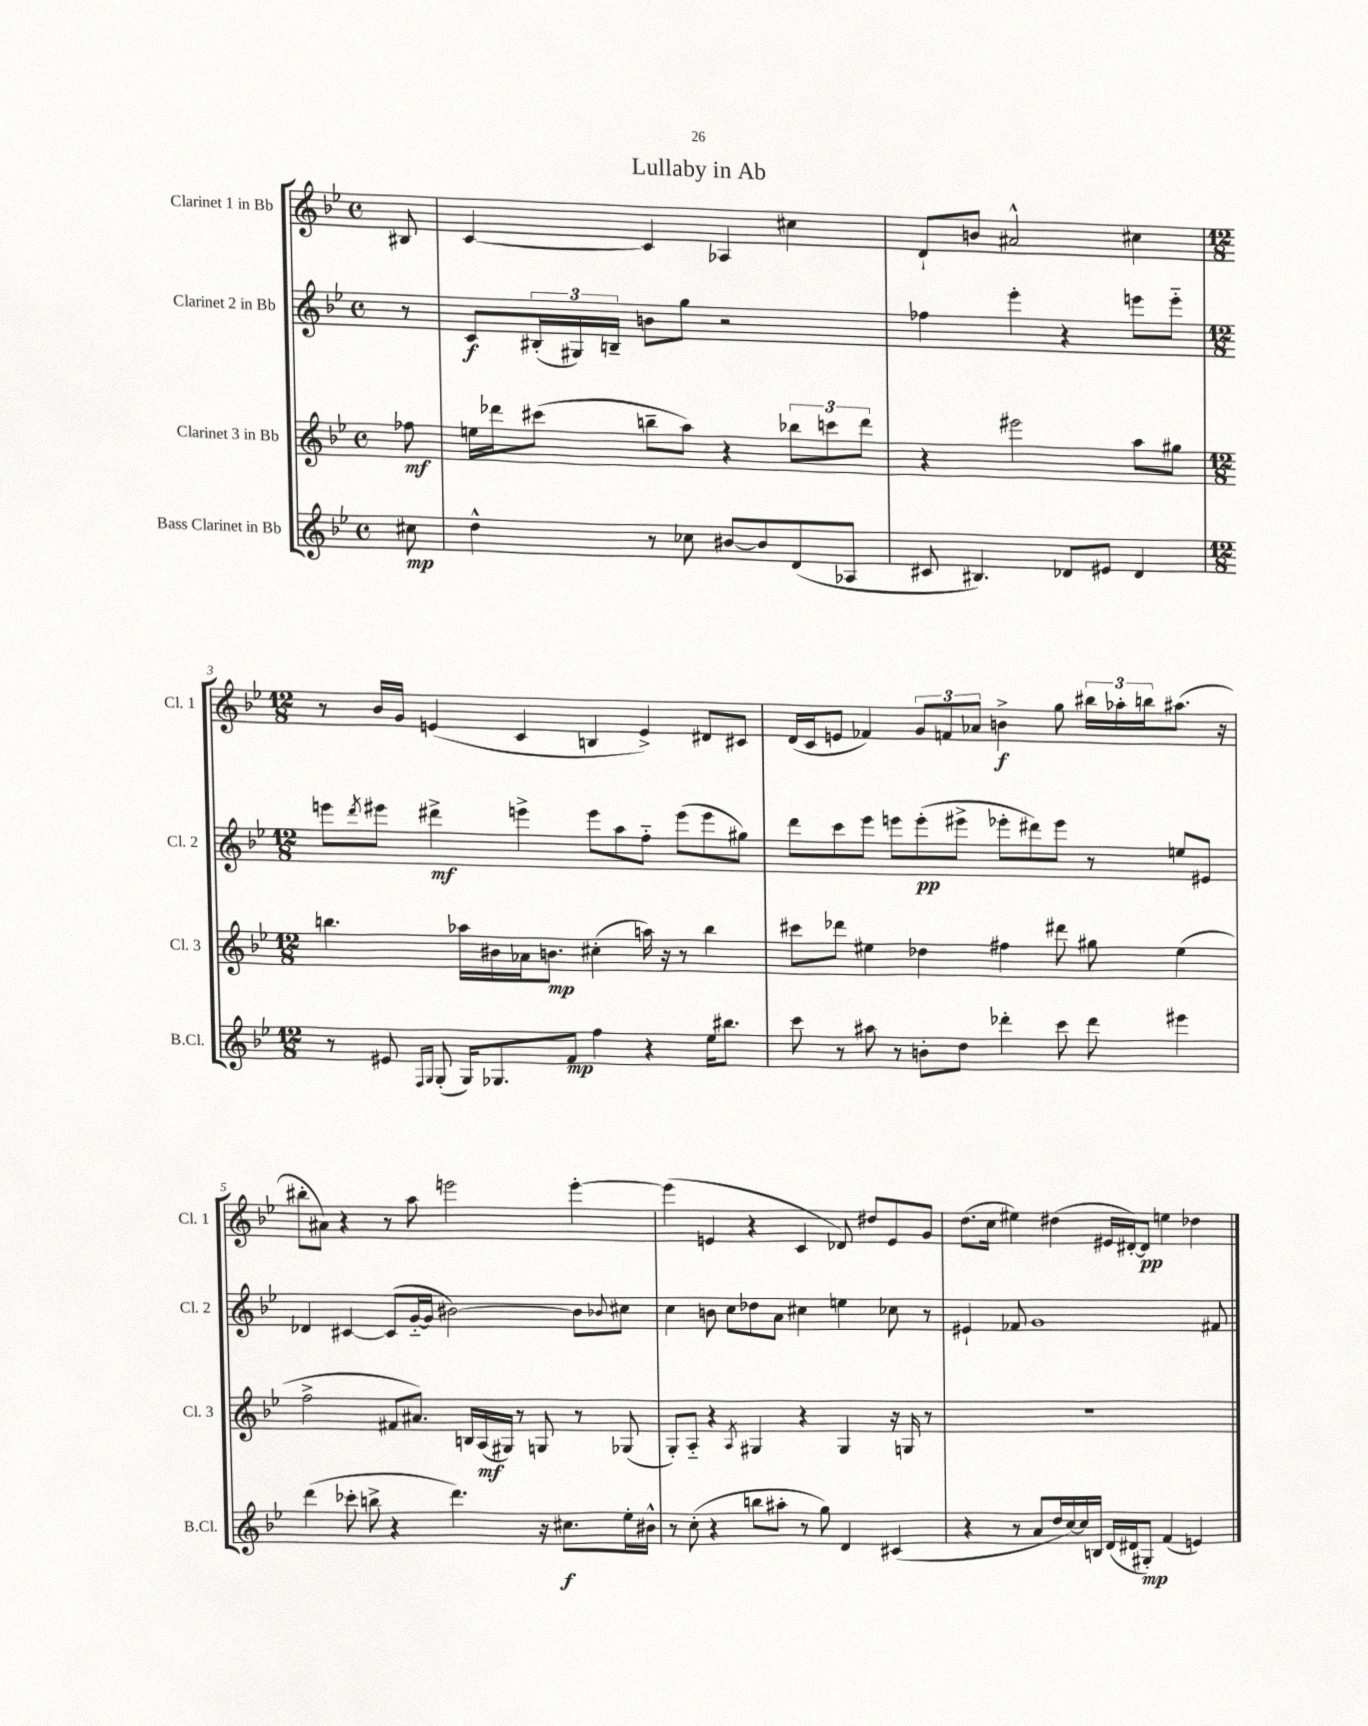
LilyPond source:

\header { title = "Lullaby in Ab" }
<<
\new StaffGroup <<
\new Staff = "s0" \with { instrumentName = "Clarinet 1 in Bb" shortInstrumentName = "Cl. 1" } {
    \clef treble \key bes \major \defaultTimeSignature \time 4/4 \partial 8
    bis8 |
    c'4~ c'4 aes4 cis''4 |
    d'8-! b'8 ais'2-^ cis''4 |
    \numericTimeSignature \time 12/8 r8 bes'16 g'16 e'4( c'4 b4 e'4->) dis'8 cis'8 |
    d'16( c'16 e'8 fes'4) \tuplet 3/2 { g'8 f'8 aes'8 } b'4->\f g''8 \tuplet 3/2 { bis''16 aes''16-. b''16 } ais''8.( r16 |
    bis''8-. ais'8) r4 r8 a''8 e'''2 e'''4~-. |
    e'''4( e'4 r4 c'4 des'8) dis''8 e'8 g'8 |
    d''8.( c''16 eis''4) dis''4( eis'16 dis'16~-.) dis'8\pp e''4 des''4 \bar "|." |
}
\new Staff = "s1" \with { instrumentName = "Clarinet 2 in Bb" shortInstrumentName = "Cl. 2" } {
    \clef treble \key bes \major \defaultTimeSignature \time 4/4 \partial 8
    r8 |
    c'8\f \tuplet 3/2 { bis16-.( gis16) b16-- } b'8 g''8 r2 |
    fes''4 ees'''4-. r4 e'''8 e'''8-_ |
    \numericTimeSignature \time 12/8 e'''8 \acciaccatura { d'''8 } eis'''8 dis'''4->\mf e'''4-> e'''8 a''8 f''8-_ e'''8( e'''8 gis''8) |
    d'''8 c'''8 ees'''8 e'''8 e'''8-.\pp( eis'''8-> ees'''8-. dis'''8) ees'''8 r8 e''8 eis'8 |
    des'4 cis'4~ cis'8( g'16~-_ g'16 bis'2~) bis'8 \appoggiatura { bes'8 } cis''8 |
    c''4 b'8 c''8 des''8 a'8 cis''4 e''4 ces''8 r8 |
    eis'4-! fes'8 g'1 fis'8 \bar "|." |
}
\new Staff = "s2" \with { instrumentName = "Clarinet 3 in Bb" shortInstrumentName = "Cl. 3" } {
    \clef treble \key bes \major \defaultTimeSignature \time 4/4 \partial 8
    fes''8\mf |
    e''16 des'''16 cis'''8( b''8-- a''8) r4 \tuplet 3/2 { bes''8 c'''8 des'''8 } |
    r4 eis'''2 a''8 gis''8 |
    \numericTimeSignature \time 12/8 b''4. aes''16 bis'16 aes'16 b'8.\mp cis''4-.( a''16) r16 r8 b''4 |
    cis'''8 des'''8 eis''4 des''4 fis''4 dis'''8 gis''8 eis''4( |
    f''2-> fis'8 ais'8.) b16 a16\mf( gis16) r8 g8 r8 ges8( |
    g8-.) a8-_ r4 \acciaccatura { a8 } gis4 r4 gis4 r16 g16 r8 |
    R1. \bar "|." |
}
\new Staff = "s3" \with { instrumentName = "Bass Clarinet in Bb" shortInstrumentName = "B.Cl." } {
    \clef treble \key bes \major \defaultTimeSignature \time 4/4 \partial 8
    cis''8\mp |
    d''4-^ r8 ces''8 bis'8~ bis'8 d'8( aes8 |
    cis'8 bis4.) des'8 eis'8 des'4 |
    \numericTimeSignature \time 12/8 r8 eis'8 \grace { f16 g16 } g8-.( g16) ges8. f'8\mp f''4 r4 ees''16 bis''8. |
    c'''8 r8 ais''8 r8 b'8-. d''8 des'''4-. c'''8 des'''8 eis'''4 |
    d'''4( ces'''8-. b''8-> r4 d'''4.) r16 cis''8.\f ees''16-. bis'16-^ |
    r8 c''8-.( r4 b''8 ais''8-. r8 g''8) d'4 cis'4( |
    r4 r8 a'8 d''16 c''16~) c''16 b16 d'16( dis'16 gis8-.\mp) f'4( e'4) \bar "|." |
}
>>
>>
